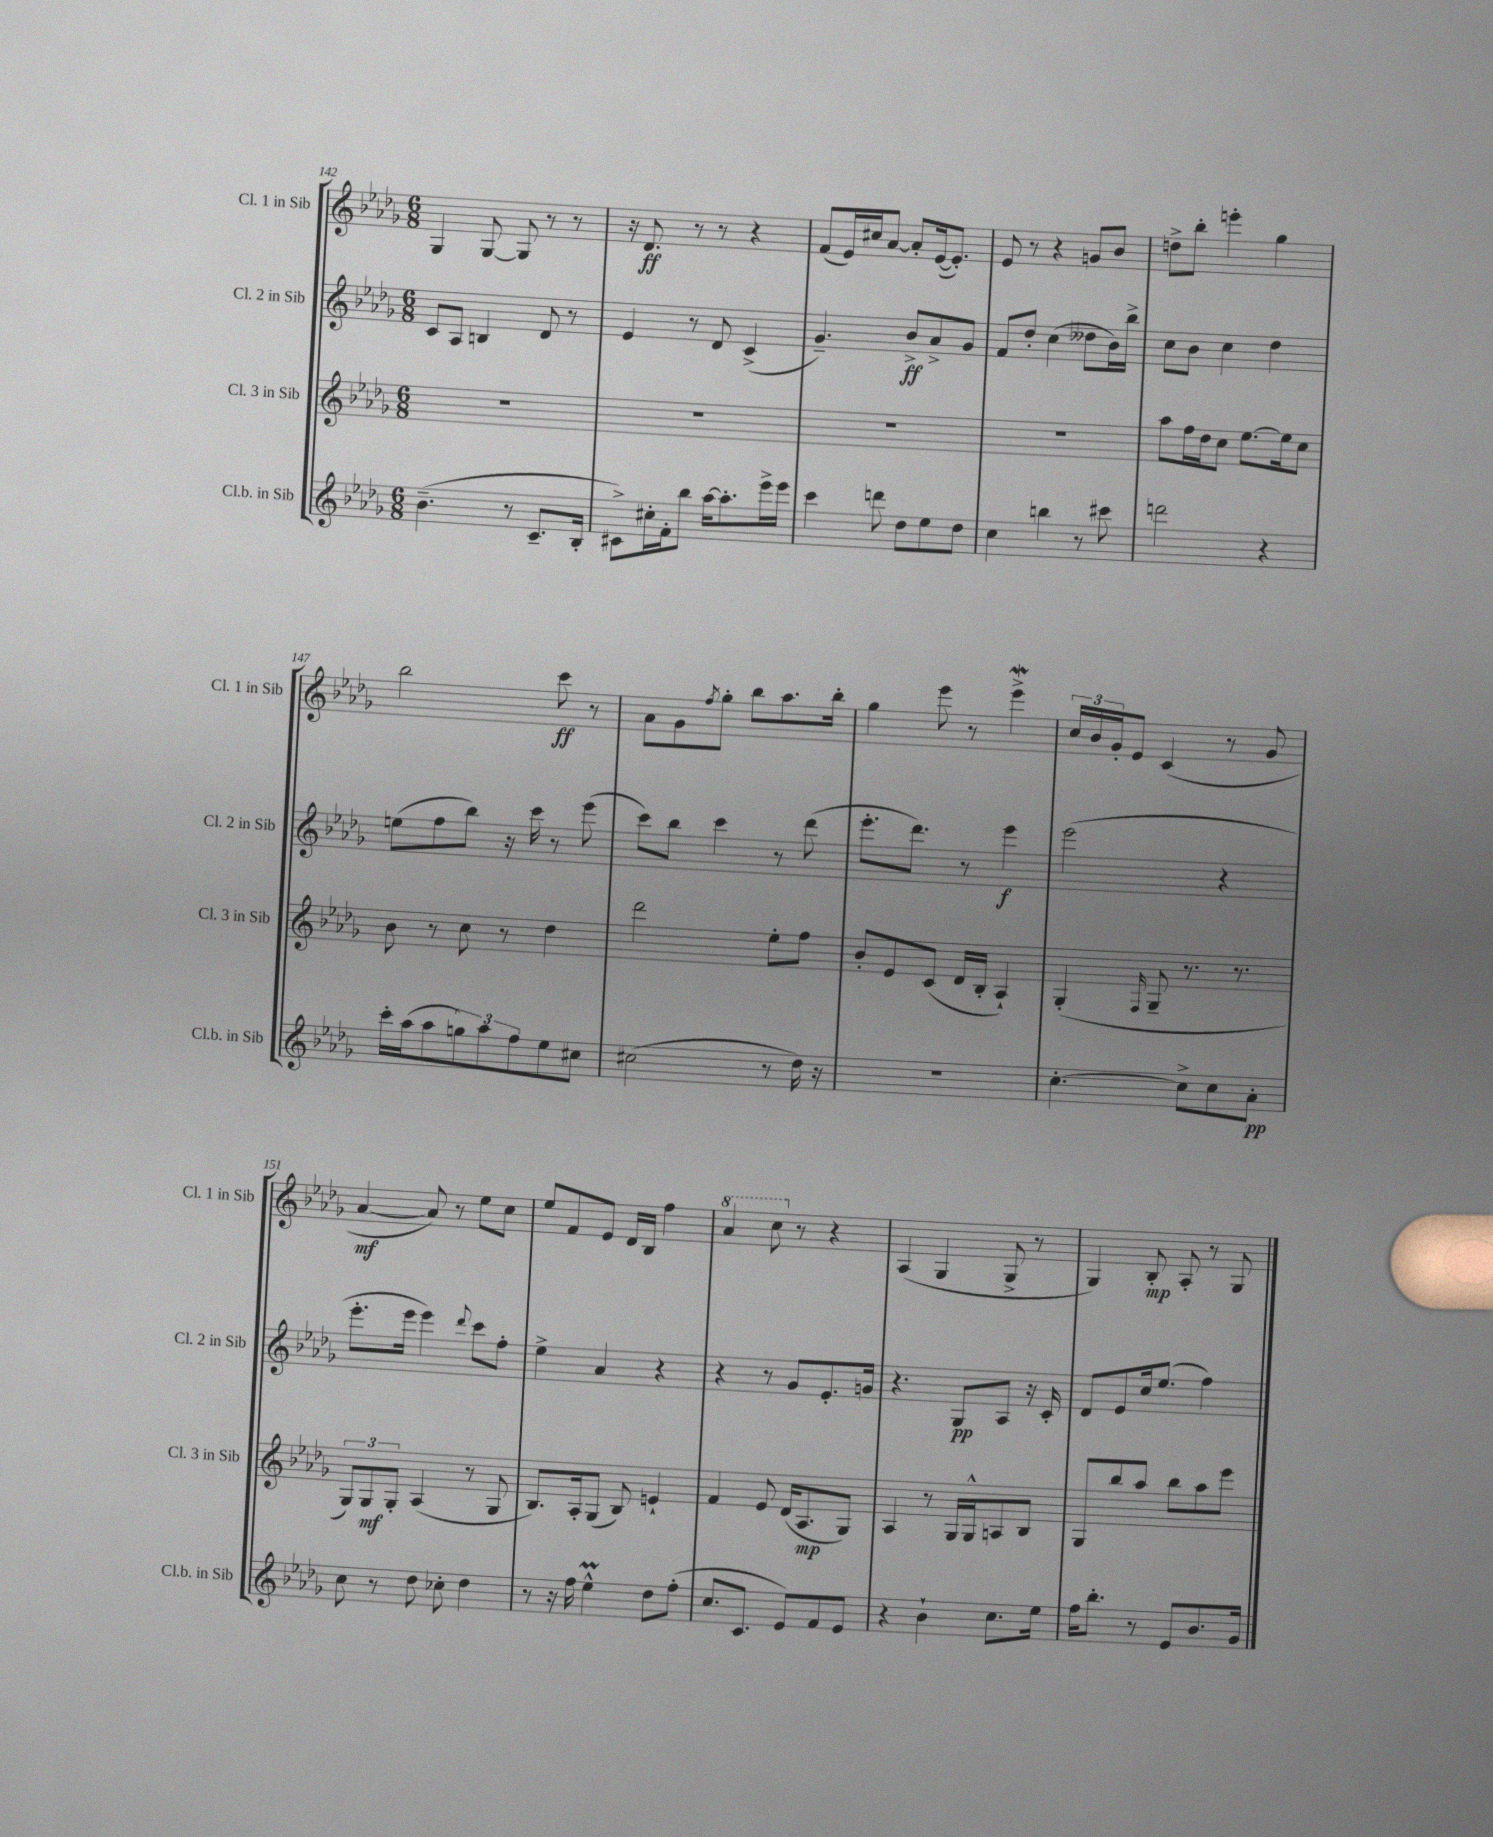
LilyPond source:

<<
\new StaffGroup <<
\new Staff = "s0" \with { instrumentName = "Cl. 1 in Sib" shortInstrumentName = "Cl. 1 in Sib" } {
    \clef treble \key des \major \numericTimeSignature \time 6/8
    ges4 ges8~ ges8 r8 r8 |
    r16 des'8.\ff r8 r8 r4 |
    f'8( ees'16) cis''16 aes'8~ aes'8-. ees'16~( ees'8.-.) |
    ees'8 r8 r4 g'8 bes'8 |
    d''8-> bes''8-. e'''4-. ges''4 |
    bes''2 c'''8\ff r8 |
    aes'8 ges'8 \acciaccatura { f''8 } ges''8-. bes''8 aes''8. bes''16-. |
    ges''4 ees'''8 r8 ees'''4->\mordent |
    \tuplet 3/2 { c''16 bes'16 ges'16-. } ees'8 c'4( r8 ges'8 |
    aes'4~\mf aes'8) r8 ees''8 c''8 |
    ees''8 f'8 ees'8 des'16 bes16 f''4 |
    \ottava #1 aes''4 c'''8 \ottava #0 r8 r4 |
    aes4( ges4 ges8-> r8 |
    ges4) bes8-.\mp aes8-. r8 ges8 \bar "|." |
}
\new Staff = "s1" \with { instrumentName = "Cl. 2 in Sib" shortInstrumentName = "Cl. 2 in Sib" } {
    \clef treble \key des \major \numericTimeSignature \time 6/8
    c'8 aes8 b4 des'8 r8 |
    ees'4 r8 des'8 c'4->( |
    ges'4.--) bes'8->\ff aes'8-> ges'8 |
    f'8 des''8-. c''4( deses''8 bes'16) bes''16-> |
    c''8 bes'8 c''4 des''4 |
    e''8( f''8 bes''8) r16 c'''16 r8 ees'''8( |
    c'''8) bes''8 c'''4 r8 des'''8( |
    ees'''8.-. des'''8.) r8 ees'''4\f |
    ees'''2( r4 |
    ees'''8.-. ees'''16 ees'''4) \appoggiatura { des'''8 } c'''8 f''8-. |
    ees''4-> aes'4 r4 |
    r4 r8 ges'8 ees'8.-. g'16 |
    r4. ges8\pp aes8 r16 c'16-. |
    des'8 ees'8 c''16 ees''8.( f''4) \bar "|." |
}
\new Staff = "s2" \with { instrumentName = "Cl. 3 in Sib" shortInstrumentName = "Cl. 3 in Sib" } {
    \clef treble \key des \major \numericTimeSignature \time 6/8
    R2. |
    R2. |
    R2. |
    R2. |
    aes''8 f''16 des''16 c''8 ees''8.~ ees''16 c''8 |
    bes'8 r8 c''8 r8 des''4 |
    des'''2 ees''8-. f''8 |
    bes'8-. ees'8 c'8( des'16 bes16-. aes4-!) |
    ges4-.( \grace { f16 } ges8-- r8. r8. |
    \tuplet 3/2 { ges8) ges8\mf ges8-. } aes4( r8 ges8 |
    bes8.) aes16-. ges8( bes8) e'4-! |
    f'4 ees'8 des'16( aes8.\mp ges8) |
    aes4 r8 ges16 ges16-^ a8 bes8 |
    ges8 bes''8 aes''8 bes''8 aes''8 ees'''8 \bar "|." |
}
\new Staff = "s3" \with { instrumentName = "Cl.b. in Sib" shortInstrumentName = "Cl.b. in Sib" } {
    \clef treble \key des \major \numericTimeSignature \time 6/8
    bes'4.--( r8 c'8.-- bes16-. |
    cis'8->) cis''16-. f'16-. bes''8 aes''16~ aes''8.-. ees'''16-> ees'''16 |
    c'''4 d'''8 des''8 ees''8 des''8 |
    c''4 b''4 r8 cis'''8 |
    d'''2 r4 |
    c'''16-. aes''16( aes''8 \tuplet 3/2 { g''8) aes''8 f''8 } ees''8 cis''8 |
    cis''2( r8 des''16) r16 |
    R2. |
    c''4.~-. c''8-> c''8 aes'8-.\pp |
    c''8 r8 des''8 ces''8-. des''4 |
    r8 r16 f''16 ees''4-^\prall des''8 f''8-.( |
    c''8. c'8. ees'8) f'8 ees'8 |
    r4 bes'4-! c''8. ees''16 |
    f''16 bes''8.-. r8 ees'8 bes'8. ges'16 \bar "|." |
}
>>
>>
\layout { \context { \Score currentBarNumber = #142 } }
